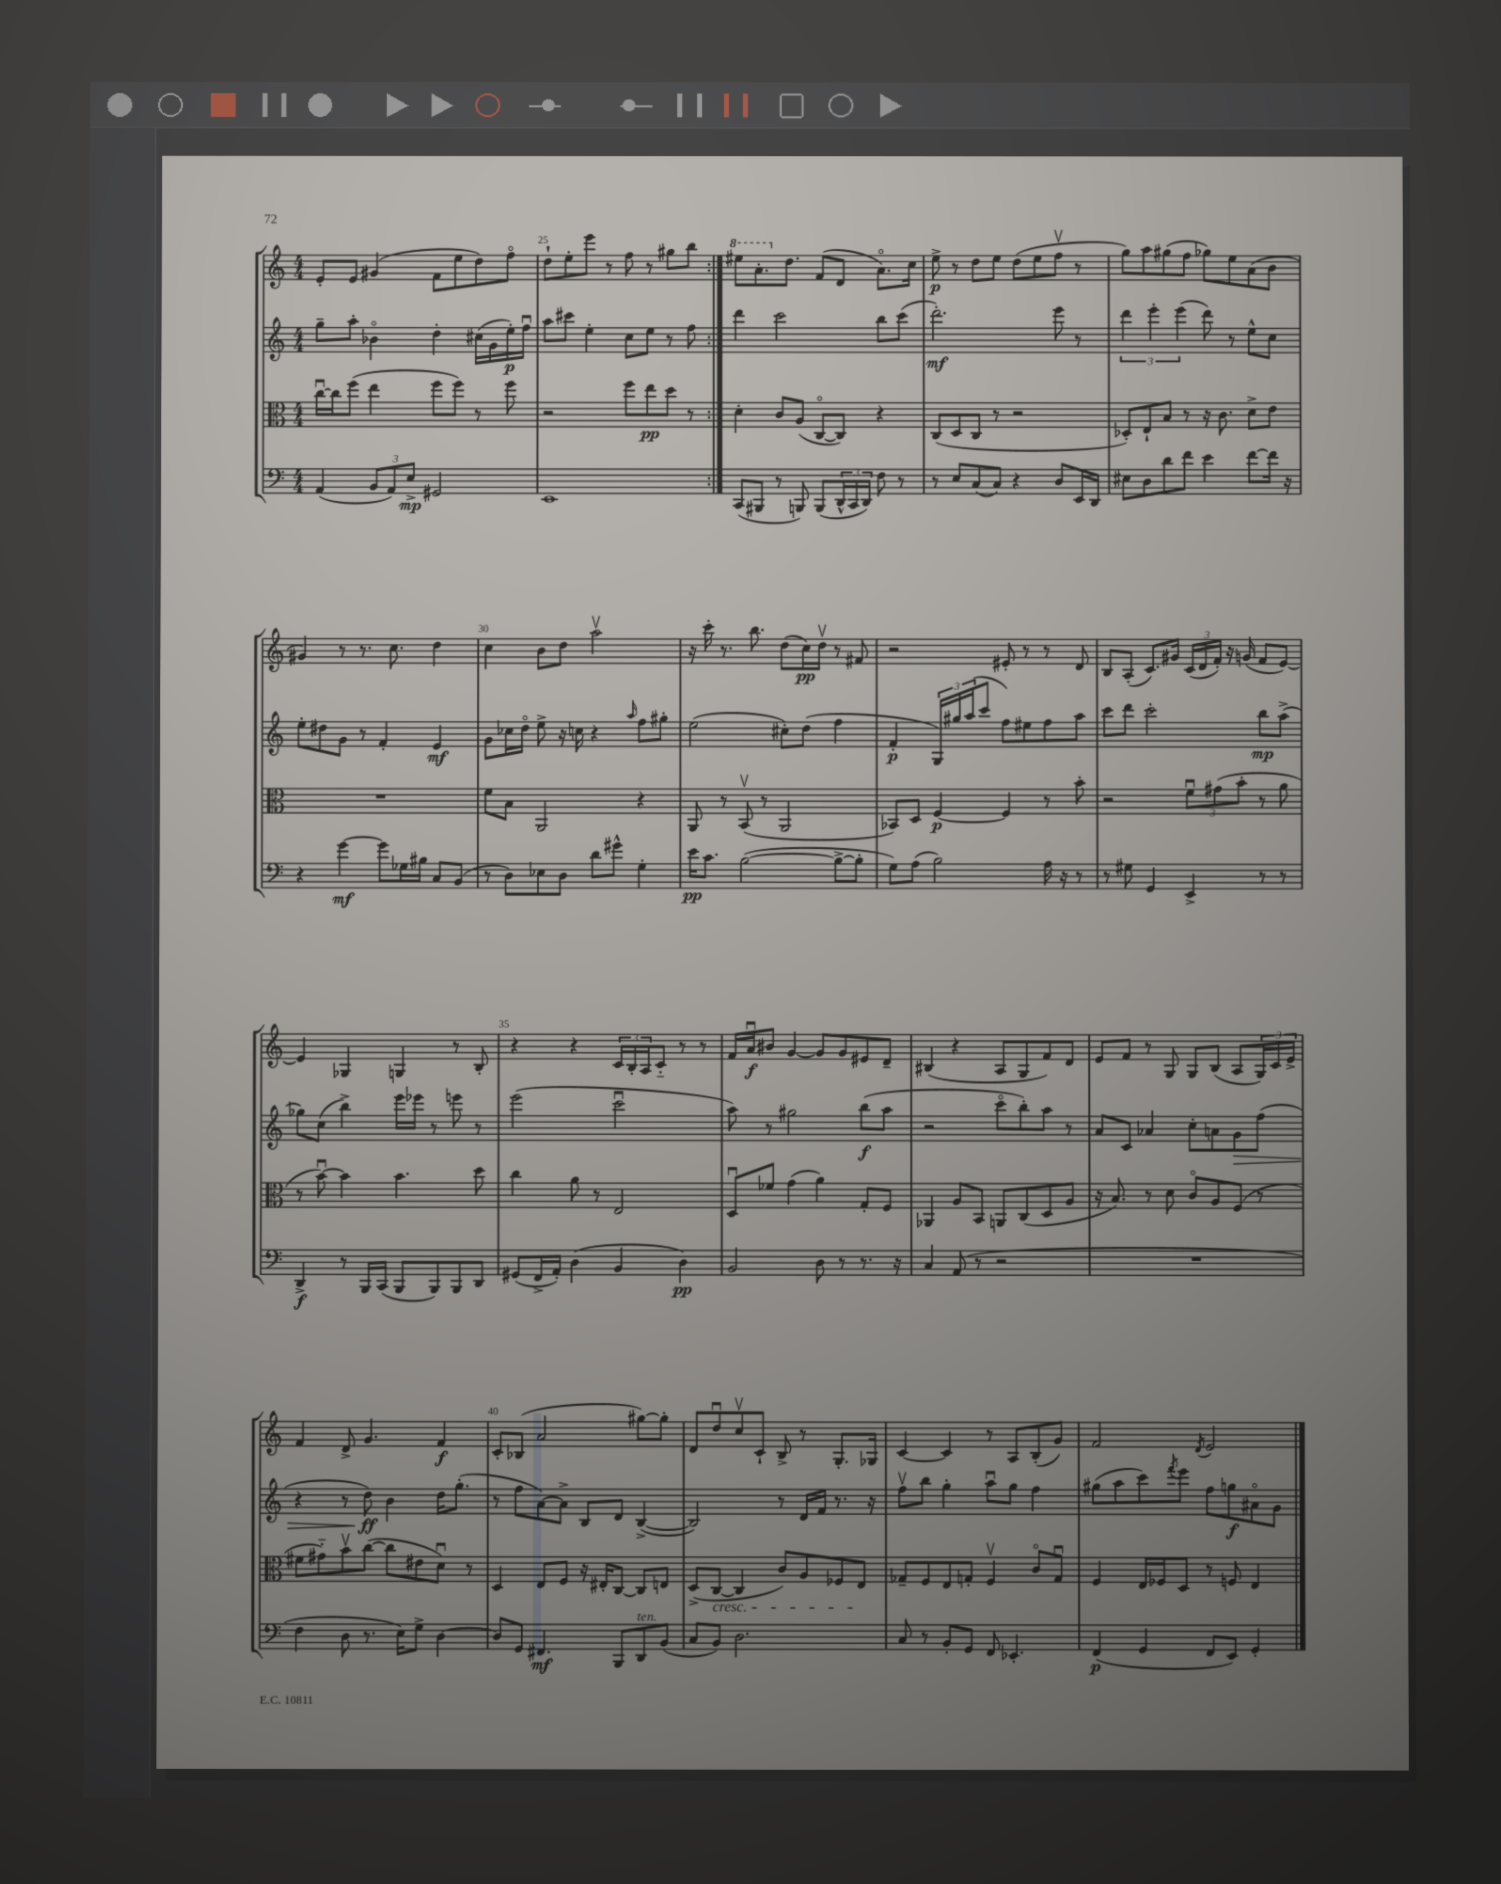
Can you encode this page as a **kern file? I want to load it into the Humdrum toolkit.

**kern	**kern	**kern	**kern
*staff4	*staff3	*staff2	*staff1
*clefF4	*clefC3	*clefG2	*clefG2
*k[]	*k[]	*k[]	*k[]
*M4/4	*M4/4	*M4/4	*M4/4
(4AA	[16ccu	8gg~	8e'
.	16cc]	.	.
.	(8ff	8aa'	8e
12BB	4ee	4b-o	(4g#
12AA)	.	.	.
12E^	.	.	.
2GG#	8ff	4dd'	8f
.	8ff)	.	8ee
.	8r	(16cc#	8dd)
.	.	16g	.
.	8ff	16ee')	8ffo
.	.	16ffu	.
=	=	=	=
1EE	2r	8aa	8dd`
.	.	8ccc#	8ee'
.	.	4ee'	8eee
.	.	.	8r
.	8ff	8cc	8ff
.	8ee	8ee	8r
.	8dd	8r	8gg#
.	8r	8ff	8bb
=:|!	=:|!	=:|!	=:|!
(8CC	4d'	4ddd	8eee#
8BBB#	.	.	8.aa'
8r	8c	2ccc	.
.	.	.	8.dd
8BBB)	(8A	.	.
(8BBB	[8Co	.	(8f
24DD^^	8C])	.	8d
24CC	.	.	.
24DD)	.	.	.
8F	4r	8bb	8.ao)
8r	.	(8ccc	.
.	.	.	16cc
=	=	=	=
8r	(8C	2.ddd')	8ee^
8E	8D	.	8r
(8C	8C	.	8dd
8C)	8r	.	8ee
4r	2r	.	(8dd
.	.	.	8ee
8D	.	8eee	8ffv
16EE	.	8r	8r
16DD	.	.	.
=	=	=	=
8E#	8D-')	6ddd	8gg)
8D	8E`	.	8aa
.	.	6eee'	.
8d	8B	.	(8gg#
.	.	(6eee	.
8f	8r	.	8ff
4e	16r	8ddd)	8gg-)
.	8.c	.	.
.	.	8r	8ee
[8f	8d^	8ee^^	(8a
16f]	8e	8cc	8b
16r	.	.	.
=	=	=	=
4r	1r	8ee'	4g#)
.	.	8dd#	.
[4g	.	8g	8r
.	.	8r	8.r
8g]	.	4f'	.
.	.	.	8.cc
16G-	.	.	.
16B#	.	.	.
8C	.	4e	4dd
(8BB	.	.	.
=	=	=	=
8r	8f	8g	4cc
8D)	8B	16cc-	.
.	.	16ddo	.
8E-	2AA	8ee^	8b
8D	.	16r	8dd
.	.	16cc	.
8d	.	4r	2aav
8g#^^	.	.	.
.	.	16qqaa	.
4G'	4r	8ff	.
.	.	8gg#'	.
=	=	=	=
16e	8AA	(2ee	16r
8.c	.	.	16ccc'
.	8r	.	8.r
([2B	(8BBv	.	.
.	.	.	8.bb
.	8r	.	.
.	2AA	8cc#')	(8dd
.	.	(8dd	16cc)
.	.	.	16ddv
8B^_	.	4ff	8r
8B']	.	.	8f#
=	=	=	=
8G)	8BB-)	4f'	2r
(8A	8D	.	.
2B)	[4F	24G)	.
.	.	24gg#	.
.	.	(24aa	.
.	.	8ccc	.
.	4F]	8ff)	8e#'
.	.	8ee#	8r
16A	8r	8ff	8r
16r	.	.	.
8r	8b'	8aa	8d
=	=	=	=
8r	2r	8ccc	8B
8G#	.	8ddd	(8A'
4GG	.	2ccc'	8.c)
.	.	.	16g#
4EE^	12fu	.	(24c
.	.	.	24d
.	(12g#	.	24f')
.	.	.	16r
.	12b'	.	.
.	.	.	(16g
8r	8r	8bb	8f
8r	8a	(8aa^	[8e)
=	=	=	=
4DD^	8r	8gg-)	4e]
.	[8bu)	(8cc	.
8r	4b]	4bb^)	4G-
16BBB	.	.	.
(16CC	.	.	.
8BBB	4.b	16eee	4G
.	.	16eee-	.
8BBB)	.	8r	.
8BBB	.	8eee	8r
8DD	8dd	8r	8B'
=	=	=	=
(8GG#	4cc	(2eee	4r
16FF^	.	.	.
16AA')	.	.	.
(4D	8a	.	4r
.	8r	.	.
4BB	2E	2cccu	24c
.	.	.	24B'
.	.	.	24A
.	.	.	8c'~
4D)	.	.	8r
.	.	.	8r
=	=	=	=
2BB	8Du	8aa)	16f
.	.	.	16au
.	8f-	8r	8b#
.	(4g	2gg#	[4g
8D	4a)	.	8g]
8r	.	.	8g
8.r	8G'	(8bb	8e#
.	8F	8aa	8d~
16r	.	.	.
=	=	=	=
4C	4AA-	2r	(4B#
(8AA	8A	.	4r
8r	8BB	.	.
2r	8AA	8ccco	8A
.	(8C	8bb')	8G
.	8D	8aa	8f)
.	8A	8r	8d
=	=	=	=
1r	16r	8a	8e
.	8.B)	.	.
.	.	8c	8f
.	8r	4a-	8r
.	8d	.	8G
.	8co	8cc'	8G
.	8A	8a	(8B
.	(8F	8g	8A
.	8r	(8ff	24G)
.	.	.	24c
.	.	.	24e^
=	=	=	=
4F	8f#	4r	4f
.	8g#'~)	.	.
8D	8bv	8r	8d^
8.r	([8cc	8dd)	4.g
.	8cc]	4b	.
16E)	.	.	.
8G^	8e#	.	.
[4D	8du)	16dd	4f
.	.	(8.gg'	.
.	8r	.	.
=	=	=	=
8D]	4D	8r	8c'
8GG	.	8ff	(8B-
4.FF#	8E	[8a)	2a
.	8F	8a^]	.
.	16r	8B	.
.	16E#'	.	.
8BBB	[8C	8d	.
8DD	8C]	([4B^	[8gg#)
(8BB	8E	.	8gg#']
=	=	=	=
8C	(8D^	2B])	8d
8BB)	[8C	.	8ddu
2.D	4C]	.	8ccv
.	.	.	8c`
.	8c)	8r	8B^
.	8A	16d	8r
.	.	16f	.
.	8F-	8.r	8.G'
.	8E	.	.
.	.	16r	16G-
=	=	=	=
8C	8G-~	8ffv	[4c
8r	8F	8bb	.
8BB'	8E	4gg'	4c]
8GG	8G'	.	.
8FF	4Fv	8aau	8r
4.EE-'	.	8gg	8A
.	8co	4ff	(8B'
.	8Gu	.	8g)
=	=	=	=
(4FF	4F	(8gg#	2f
.	.	8aa	.
4GG	16E	8ccc)	.
.	16F-	.	.
.	.	8qfff	.
.	8D	8eee	.
.	.	.	8qd
8FF	8r	8ff	2e
8EE)	8F	8gg	.
4GG'	4E	8a#o	.
.	.	8g	.
==	==	==	==
*-	*-	*-	*-
